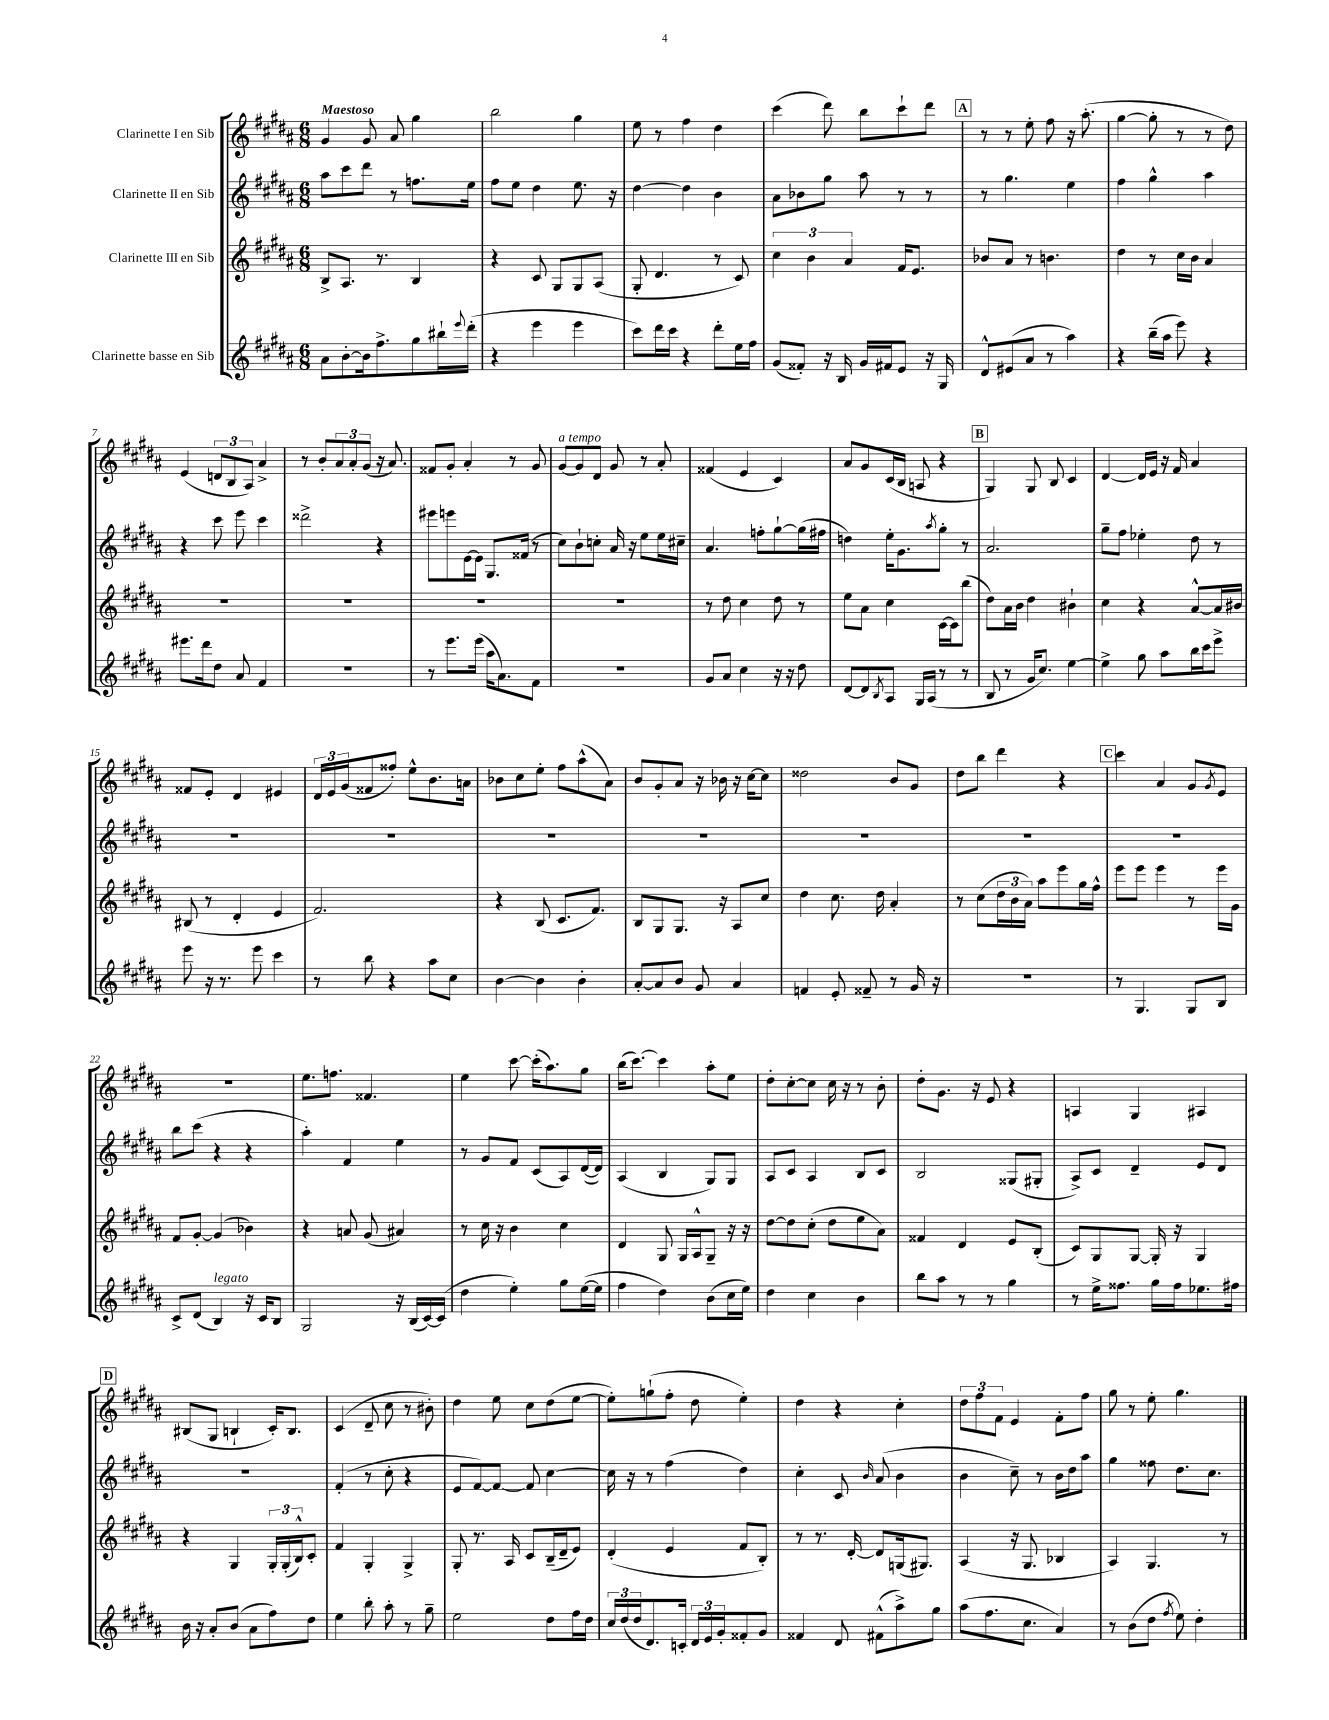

**kern	**kern	**kern	**kern
*part4	*part3	*part2	*part1
*staff4	*staff3	*staff2	*staff1
*I"Clarinette basse en Sib	*I"Clarinette III en Sib	*I"Clarinette II en Sib	*I"Clarinette I en Sib
*clefG2	*clefG2	*clefG2	*clefG2
*k[f#c#g#d#a#]	*k[f#c#g#d#a#]	*k[f#c#g#d#a#]	*k[f#c#g#d#a#]
*M6/8	*M6/8	*M6/8	*M6/8
=1	=1	=1	=1
!	!	!	!LO:TX:a:B:t=Maestoso
8a#\L	8B^/L	8aa#\L	4g#/
[8b'\	8.A#/J	8ccc#\	.
16b\k]	.	8ddd#\J	8g#/
8.ff#^\	8.r	.	.
.	.	8r	8a#/
8gg#\	4B/	8.ffn\L	4gg#\
16bb#X`\L	.	.	.
8qqeee/	.	.	.
(16ddd#'\JJ	.	16ee\Jk	.
=2	=2	=2	=2
4r	4r	8ff#\L	2bb\
.	.	8ee\J	.
4eee\	8c#/	4dd#\	.
.	8G#/L	.	.
4eee\	8G#/	8.ee\	4gg#\
.	(8A#/J	.	.
.	.	16r	.
=3	=3	=3	=3
8ccc#\L)	8G#'/	[4dd#\	8ee\
16ddd#\L	4.d#/	.	8r
16ccc#\JJ	.	.	.
4r	.	4dd#\]	4ff#\
8ddd#'\L	8r	4b\	4dd#\
16ee\L	8c#/)	.	.
16ff#\JJ	.	.	.
=4	=4	=4	=4
(8g#/L	6cc#\	8a#\L	(4ccc#\
8f##X'/J)	.	8b-X\	.
.	6b\	.	.
16r	.	8gg#\J	8ddd#\)
16B/	.	.	.
.	6a#/	.	.
16g#/LL	.	8aa#\	8bb\L
16f#X/J	.	.	.
8e/J	16f#/KL	8r	8ccc#`\
.	8.e/J	.	.
16r	.	8r	8ddd#\J
16G#/	.	.	.
!!LO:REH:place=s1:t=A
=5	=5	=5	=5
8d#^^/L	8b-X/L	8r	8r
(8e#X/	8a#/J	4.gg#\	8r
8a#/J	8r	.	8ee'\
8r	4.bn\	.	8ff#\
4aa#\)	.	4ee\	16r
.	.	.	(8.aa#'\
=6	=6	=6	=6
4r	4dd#\	4ff#\	[4gg#\
(16bb~\LL	8r	4gg#^^\	8gg#'\]
16aa#\JJ	.	.	.
8eee\)	16cc#\LL	.	8r
.	16b\JJ	.	.
4r	4a#/	4aa#\	8r
.	.	.	8dd#\)
!!LO:LB:g=z
=7	=7	=7	=7
8.eee#X\L	2.r	4r	(4e/
16ddd#\k	.	.	.
8dd#\J	.	8ccc#\	12dn/L
.	.	.	12B/
8a#/	.	8eee\	.
.	.	.	12A#/J)
4f#/	.	4ccc#\	4a#^/
=8	=8	=8	=8
2.r	2.r	2ddd##X^\	8r
.	.	.	8b'/L
.	.	.	12a#/
.	.	.	12a#'/
.	.	.	(12g#/J
.	.	4r	16r
.	.	.	8.a#/)
=9	=9	=9	=9
8r	2.r	8eee#X\L	8f##X/L
8.eee\L	.	8eeen\	8g#'/J
.	.	[16e\L	4a#'/
(16eee\Jk	.	16e\JJ]	.
16aa#\KL	.	8.G#/L	.
8.a#\)	.	.	.
.	.	.	8r
.	.	(16f##X/Jk	.
8f#\J	.	8r	8g#/
=10	=10	=10	=10
!	!	!	!LO:TX:a:i:t=a tempo
2.r	2.r	8cc#\L)	[8g#/L
.	.	8b`\	8g#/]
.	.	8ccn'\J	8d#/J
.	.	16a#/	8g#/
.	.	16r	.
.	.	8ee\L	8r
.	.	16ee\L	8a#'/
.	.	16cc#X~\JJ	.
=11	=11	=11	=11
8g#/L	8r	4.a#/	(4f##X/
8a#/J	8dd#\	.	.
4cc#\	4cc#\	.	4e/
.	.	8ffn'\L	.
16r	8dd#\	[8gg#`\	4c#/)
16r	.	.	.
8dd#\	8r	(16gg#\L]	.
.	.	16ff#X\JJ	.
=12	=12	=12	=12
[8d#/L	8ee\L	4ddn\)	8a#/L
8d#/]	8a#\J	.	8g#/
8qB/	.	.	.
8A#/J	4cc#\	16ee'\KL	(16c#/L
.	.	8.g#\	16B/JJ
16G#/LL	.	.	8An/
(16A#/JJ	.	.	.
.	.	8qaa#/	.
8r	[16c#\LL	8gg#'\J	4r
.	16c#\J]	.	.
8r	(8bb\J	8r	.
!!LO:REH:place=s1:t=B
=13	=13	=13	=13
8B/	8dd#\L)	2.a#/	4G#/)
8r	16a#\L	.	.
.	16b\JJ	.	.
16g#/KL	4dd#\	.	8G#/
8.cc#/J)	.	.	.
.	.	.	8B/
[4ee\	4b#X`\	.	4c#/
=14	=14	=14	=14
4ee^\]	4cc#\	8gg#~\L	[4d#/
.	.	8ff#\J	.
8gg#\	4r	4ee-X'\	16d#/LL]
.	.	.	16e/JJ
8aa#\L	.	.	16r
.	.	.	16f#/
16bb\L	[8a#^^/L	8dd#\	4a#/
16ccc#\J	.	.	.
8eee^\J	16a#/L]	8r	.
.	16b#X/JJ	.	.
!!LO:LB:g=z
=15	=15	=15	=15
8eee\	(8B#X/	2.r	8f##X/L
16r	8r	.	8e'/J
8.r	.	.	.
.	4d#'/	.	4d#/
8eee\	.	.	.
4ccc#\	4e/	.	4e#X/
=16	=16	=16	=16
8r	2.f#/)	2.r	24d#/LL
.	.	.	24e/
.	.	.	(24g#/J
8bb\	.	.	8f##X/
4r	.	.	8ff##X'/J)
.	.	.	8ee^^\L
8aa#\L	.	.	8.b\
8cc#\J	.	.	.
.	.	.	16an\Jk
=17	=17	=17	=17
[4b\	4r	2.r	8b-X\L
.	.	.	8cc#\
4b\]	(8B/	.	8ee'\J
.	8.c#/L	.	8ff#\L
4b'\	.	.	(8aa#^^\
.	8.f#/J)	.	.
.	.	.	8a#\J)
=18	=18	=18	=18
[8a#'/L	8B/L	2.r	8b/L
8a#/]	8G#/	.	8g#'/
8b/J	8.G#/J	.	8a#/J
8g#/	.	.	16r
.	16r	.	16b-X\
4a#/	8A#/L	.	16r
.	.	.	[16cc#\KL
.	8cc#/J	.	8cc#\J]
=19	=19	=19	=19
4fn/	4dd#\	2.r	2dd##X\
8e'/	8.cc#\	.	.
8f##X~/	.	.	.
.	16dd#\	.	.
8r	4a#'/	.	8b/L
16g#/	.	.	8g#/J
16r	.	.	.
=20	=20	=20	=20
2.r	8r	2.r	8dd#\L
.	(8cc#\L	.	8bb\J
.	24dd#\L	.	4ddd#\
.	24b\	.	.
.	24a#\JJ)	.	.
.	8aa#\L	.	.
.	8eee\	.	4r
.	16gg#\L	.	.
.	16ff#^^\JJ	.	.
!!LO:REH:place=s1:t=C
=21	=21	=21	=21
8r	8eee\L	2.r	4ccc#\
4.G#/	8eee\J	.	.
.	4eee\	.	4a#/
8G#/L	8r	.	8g#/L
.	.	.	8qg#/
8B/J	16eee\LL	.	8e/J
.	16g#\JJ	.	.
!!LO:LB:g=z
=22	=22	=22	=22
8c#^/L	8f#/L	8bb\L	2.r
(8d#/J	[8g#'/J	(8ccc#\J	.
!LO:TX:a:i:t=legato	!	!	!
4B/)	(4g#/]	4r	.
16r	4b-X\)	4r	.
16c#/KL	.	.	.
8B/J	.	.	.
=23	=23	=23	=23
2G#/	4r	4aa#'\)	8.ee\L
.	.	.	8.ffn\J
.	8an/	4f#/	.
.	(8g#/	.	4.f##X/
16r	4a#X/)	4ee\	.
(16B/LL	.	.	.
[16c#/)	.	.	.
(16c#/JJ]	.	.	.
=24	=24	=24	=24
4dd#\	8r	8r	4ee\
.	16cc#\	8g#/L	.
.	16r	.	.
4ee'\)	4b\	8f#/J	[8ccc#\
.	.	(8c#/L	(16ccc#'\KL]
.	.	.	8.aa#\)
8gg#\L	4cc#\	8A#/)	.
([16ee\L	.	([16d#/L	8gg#\J
16ee\JJ]	.	16d#/JJ])	.
=25	=25	=25	=25
4ff#\	4d#/	(4A#/	(16bb\KL
.	.	.	[8.ccc#\J)
4dd#\)	8G#/	4B/	4ccc#\]
.	16G#/LL	.	.
.	16A#^^/J	.	.
(8b\L	8G#~/J	8G#/L)	8aa#'\L
16cc#\L	16r	8G#/J	8ee\J
16ee\JJ)	16r	.	.
=26	=26	=26	=26
4dd#\	[8dd#\L	8A#/L	8dd#'\L
.	8dd#\]	8c#/J	[8cc#'\
4cc#\	(8cc#'\J	4A#/	8cc#\J]
.	8dd#\L	.	16cc#\
.	.	.	16r
4b\	8ee\	8B/L	8r
.	8a#\J)	8c#/J	8b'\
=27	=27	=27	=27
8bb\L	4f##X/	2B/	8dd#'\L
8aa#\J	.	.	8.g#\J
8r	4d#/	.	.
.	.	.	16r
8r	.	.	8e/
4gg#\	8e/L	(8G##X/L	4r
.	(8B'/J	8G#X'/J	.
=28	=28	=28	=28
8r	8c#/L)	8A#^/L)	4An/
16ee^\KL	8G#/	8c#/J	.
8.ff##X\J	.	.	.
.	[8G#/J	4d#~/	4G#/
16gg#\LL	16G#'/]	.	.
16ff##\J	16r	.	.
8.ee-X\	4G#/	8e/L	4A#X/
.	.	8d#/J	.
16ff#X\Jk	.	.	.
!!LO:LB:g=z
!!LO:REH:place=s1:t=D
=29	=29	=29	=29
16b\	4r	2.r	(8B#X/L
16r	.	.	.
8a#'/L	.	.	8G#/J
(8b/J	4G#/	.	4Bn`/
8a#\L	.	.	.
8ff#\)	24G#'/LL	.	16c#'/KL)
.	(24G#'/	.	.
.	.	.	8.B/J
.	24B^^/J)	.	.
8dd#\J	8c#'/J	.	.
=30	=30	=30	=30
4ee\	4f#/	(4f#'/	(4c#/
8bb'\	4G#'/	8r	8d#~/
8aa#'\	.	8cc#'\	8cc#\
8r	4G#^/	4r	8r
8gg#~\	.	.	8b#X'\)
=31	=31	=31	=31
2ee\	8G#'/	8e/L	4dd#\
.	8.r	[8f#/)	.
.	.	8f#/J_	8ee\
.	16A#/	.	.
.	8c#/L	8f#/]	8cc#\L
8dd#\L	(16B~/L	[4cc#\	(8dd#\
.	16d#~/J	.	.
16ff#\L	8e/J)	.	[8ee\J
16dd#\JJ	.	.	.
=32	=32	=32	=32
24cc#/LL	(4d#'/	16cc#\]	8ee'\L])
(24dd#/	.	.	.
.	.	16r	.
24dd#/J	.	.	.
8.d#/)	.	8r	(8ggn`\
.	4e/	(4ff#\	8ff#'\J
16cn'/Jk	.	.	.
24d#/LL	.	.	8dd#\
24e/	.	.	.
24g#'/J	.	.	.
8f##X'/	8f#/L	4dd#\)	4ee'\)
8g#/J	8B'/J)	.	.
=33	=33	=33	=33
4f##X/	8r	4cc#'\	4dd#\
.	8.r	.	.
8d#/	.	8c#/	4r
.	[16d#'/	.	.
.	.	16qqb/	.
(8f#X^^\L	8d#/L]	(8a#/	.
8aa#^\)	(16Gn/k	4b\	4cc#'\
.	8.G#X/J)	.	.
8gg#\J	.	.	.
=34	=34	=34	=34
(8aa#\L	(4A#/	4b\	12dd#\L
.	.	.	12ff#\
8.ff#\	.	.	.
.	.	.	12f#\J
.	16r	8cc#~\)	4e/
8.cc#\J	8.G#/	.	.
.	.	8r	.
4a#/)	4B-X/	16b\LL	8f#'\L
.	.	16dd#\J	.
.	.	8aa#\J	8ff#\J
=35	=35	=35	=35
8r	4A#/)	4gg#\	8gg#\
(8b\L	.	.	8r
8dd#\J	4.G#/	8ff##X\	8ee'\
8qff#/	.	.	.
8ee\)	.	8.dd#\L	4.gg#\
4dd#'\	.	.	.
.	.	8.cc#\J	.
.	8r	.	.
==	==	==	==
*-	*-	*-	*-
